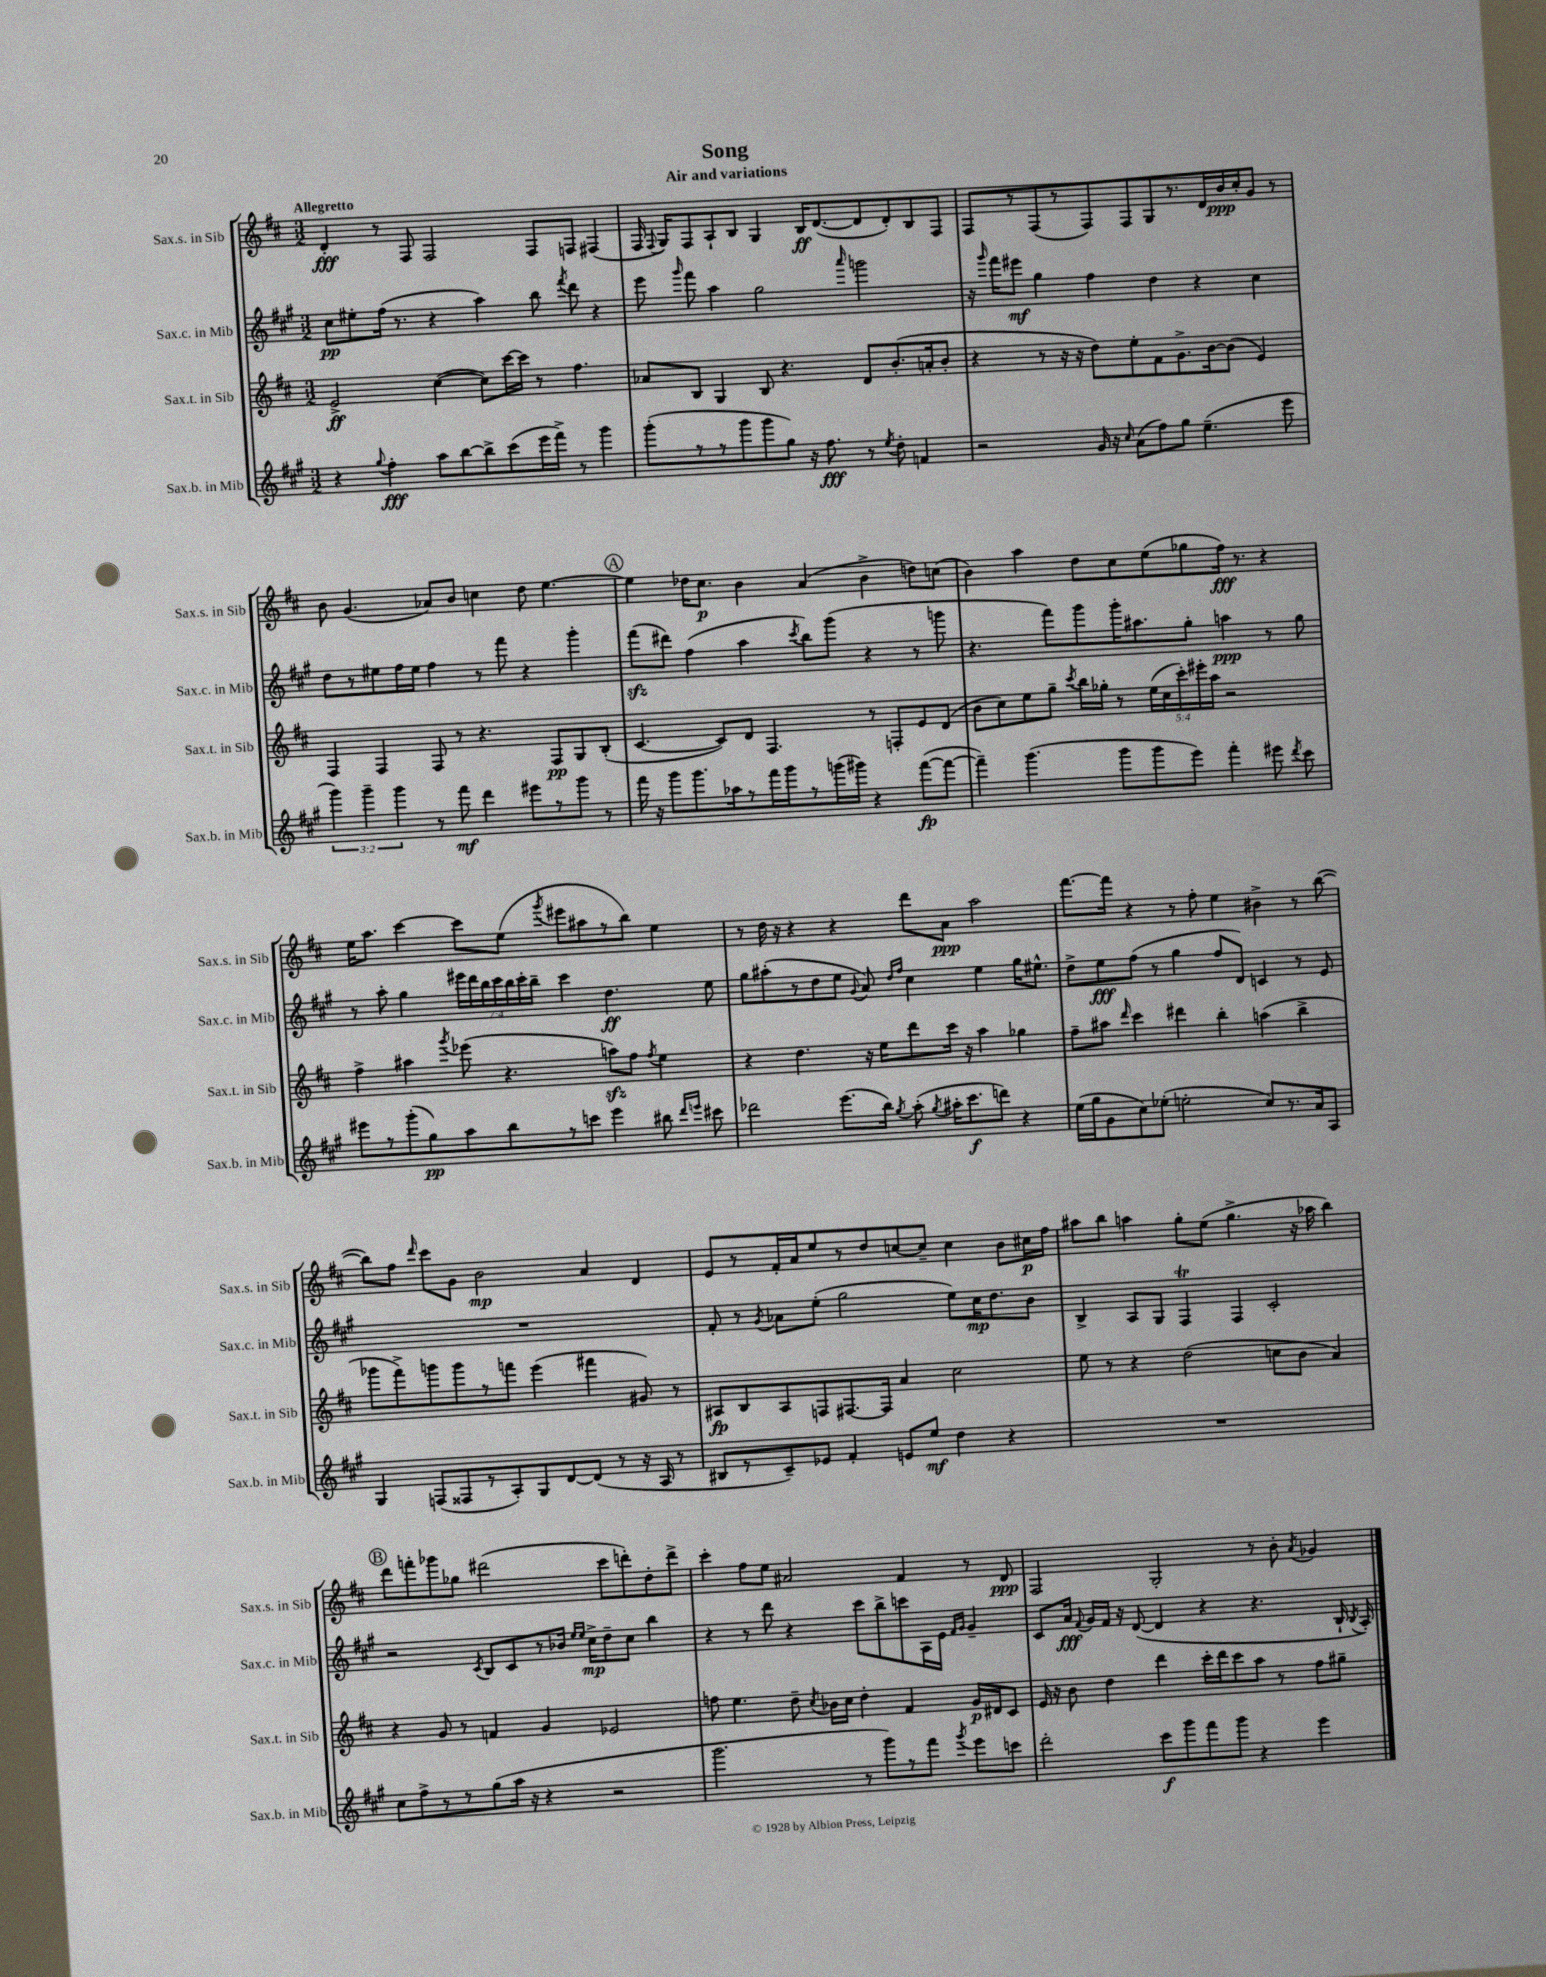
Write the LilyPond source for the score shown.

\header { title = "Song" subtitle = "Air and variations" }
<<
\new StaffGroup <<
\new Staff = "s0" \with { instrumentName = "Sax.s. in Sib" shortInstrumentName = "Sax.s. in Sib" } {
    \clef treble \key d \major \numericTimeSignature \time 3/2 \tempo "Allegretto"
    \autoBeamOff d'4-.\fff r8 fis8 fis2 fis8[ f8] fis4( |
    fis16 \appoggiatura { fis8 } g16[) fis8 a8-! b8] g4 b16[\ff d'8.~( d'8 d'8-.) b8 fis8] |
    fis8[ r8 fis8( r8 fis8) fis8 g8 r8. d'16 b'16\ppp cis''16-. g'8] r8 |
    b'8 g'4.( aes'8[) b'8] c''4 d''8 e''4.~ |
    \mark \markup { \circle "A" } e''4 des''16[ cis''8.]\p b'4 a'4( b'4-> d''8[) c''8]( |
    b'4) a''4 d''8[ cis''8 e''8( ges''8 fis''16]\fff) r8. r4 |
    e''16[ a''8.] cis'''4~ cis'''8[ e''8]( \acciaccatura { g'''8 } eis'''8[ ais''8 r8 b''8]) e''4 |
    r8 d''16 r16 r4 r4 d'''8[ a'8]\ppp a''2 |
    fis'''8.[~ fis'''16] r4 r8 fis''8-. e''4 bis'4-> r8 b''8~( |
    b''8[) fis''8] \grace { d'''16 } cis'''8[ g'8] b'2\mp a'4 d'4 |
    e'8[ r8 fis'16-. a'16 e''8 r8 d''8 c''8~ c''8]-- c''4 b'8[ cis''16\p fis''16] |
    ais''8[ b''8] a''4 g''8[-. e''8]( g''4.-> r16 aes''16 b''4) |
    \mark \markup { \circle "B" } d'''8[ f'''8-. ges'''8 ges''8] dis'''2( cis'''8[ d'''8-.) d''8-. d'''8]-> |
    cis'''4-. fis''8[ e''8] ais'2 fis'4 r8 d'8\ppp |
    fis2 g2-. r8 b'8-. \acciaccatura { a'8 } ges'4 \bar "|." |
}
\new Staff = "s1" \with { instrumentName = "Sax.c. in Mib" shortInstrumentName = "Sax.c. in Mib" } {
    \clef treble \key a \major \numericTimeSignature \time 3/2 \override Staff.TupletNumber.text = #tuplet-number::calc-fraction-text
    \autoBeamOff cis''8[\pp eis''8-. fis''16]( r8. r4 a''4) b''8 \acciaccatura { fis'''8 } d'''8 r4 |
    e'''8 \grace { gis'''16 } fis'''8 a''4 gis''2 \grace { a'''16 } g'''2 |
    r16 \grace { gis'''16 } fis'''16[ eis'''8]\mf gis''4 fis''4 d''4 r4 cis''4 |
    d''8[ r8 eis''8 fis''16 eis''16] fis''4 r8 fis'''8 r4 gis'''4-. |
    \mark \markup { \circle "A" } fis'''8[\sfz( dis'''8]) fis''4( a''4 \acciaccatura { cis'''8 } b''8[) gis'''8]( r4 r8 g'''8 |
    r4. fis'''8[) gis'''8 gis'''16-. ais''8. gis''8]-. a''4\ppp r8 gis''8 |
    r8 a''8-. gis''4 \tuplet 7/4 { eis'''16[ d'''16 b''16 cis'''16 b''16 cis'''16-. b''16]-- } cis'''4 d''4.\ff e''8 |
    gis''8[ ais''8-.( r8 d''8 e''8] \appoggiatura { gis'8 } a'8) \grace { d''16[ fis''16] } cis''4 e''4 gis''16[ eis''8.]-^ |
    d''8[-> e''8\fff fis''8]( r8 gis''4 fis''8[ d'8]) c'4 r8 e'8 |
    R1. |
    fis'8-. r8 \acciaccatura { gis'8 } aes'8[ e''8]-.( gis''2 e''8[) cis''16\mp d''8. b'8] |
    b4-> a8[ gis8] fis4\trill fis4 cis'2-. |
    \mark \markup { \circle "B" } r2 \acciaccatura { cis'8 } b8[ cis'8 r8 bes'16] \grace { e''16[ e''16] } cis''16[->\mp d''8-- cis''8] b''4 |
    r4 r8 d'''8 r4 cis'''8[ b''8-> c'''8 a16 e'16] \grace { fis'16[ gis'16] } gis'4-- |
    cis'8[ a'16]\fff \appoggiatura { fis'8 } gis'16[ fis'16] r16 d'8~( d'4 r4 r4. b16-! \acciaccatura { b8 } a16-.) \bar "|." |
}
\new Staff = "s2" \with { instrumentName = "Sax.t. in Sib" shortInstrumentName = "Sax.t. in Sib" } {
    \clef treble \key d \major \numericTimeSignature \time 3/2 \override Staff.TupletNumber.text = #tuplet-number::calc-fraction-text
    \autoBeamOff e'2->\ff cis''4~( cis''8[) cis'''16~ cis'''16] r8 fis''4. |
    aes'8[ b8] g4 b8 r4. d'8[ b'8.-.( a'16-. b'8]-. |
    r4 r8 r16 r16 d''8[) e''8-. fis'8 g'8.-> b'16~ b'8]( e'4) |
    fis4 fis4 fis8 r8 r4. fis8[\pp g8 b8]-.( |
    \mark \markup { \circle "A" } cis'4.~ cis'8[) d'8] fis4. r8 f8[-. e'8 d'8]( |
    b'8[ cis''8) e''8 g''8]-- \acciaccatura { cis'''8 } b''16[ ges''16]-. r8 \tuplet 5/4 { e''16[( cis''16 cis'''16-.) eis'''16-. a''16] } r2 |
    fis''4-> ais''4 \acciaccatura { g'''8 } ees'''8( r4. a''8[\sfz) fis''8] \acciaccatura { fis''8 } e''4 |
    r4 d''4. r16 e''16[ d'''8 cis'''16] r16 a''4 ges''4 |
    fis''8[-- ais''8] \grace { d'''16 } cis'''4 dis'''4 b''4-. a''4( b''4-> |
    ges'''8[ fis'''8->) g'''8 g'''8 r8 f'''8] e'''4( fis'''4 gis'8) r8 |
    ais8[\fp b8 ais8 f8 fis8.~ fis16] a'4 cis''2 |
    e''8 r8 r4 d''2( c''8[ b'8] a'4) |
    \mark \markup { \circle "B" } r4 g'8 r8 f'4 g'4 ees'2 |
    f''8 e''4. d''8-- \acciaccatura { cis''8 } bes'16[ cis''16] d''4-. fis'4 g'16[\p dis'16 cis'8] |
    e'16 r16 b'8 d''4 d'''4 cis'''16[-. d'''16 cis'''8 a''8] r8 fis''8[ gis''8]-- \bar "|." |
}
\new Staff = "s3" \with { instrumentName = "Sax.b. in Mib" shortInstrumentName = "Sax.b. in Mib" } {
    \clef treble \key a \major \numericTimeSignature \time 3/2 \override Staff.TupletNumber.text = #tuplet-number::calc-fraction-text
    \autoBeamOff r4 \appoggiatura { gis''8 } fis''4-.\fff a''8[ b''8~ b''8-> cis'''8( e'''16 fis'''16]->) r8 gis'''4 |
    gis'''8[-.( r8 r8 gis'''8 gis'''8 gis''8]) r16 fis''8.\fff r8 \acciaccatura { e''8 } d''8-. f'4 |
    r2 gis'16 r16 \grace { cis''16 } a'8[( fis''8) gis''8] e''4.--( e'''8 |
    \tuplet 3/2 { gis'''4) gis'''4-- gis'''4 } r8 fis'''8\mf d'''4 eis'''8[ r8 gis'''8] r8 |
    \mark \markup { \circle "A" } fis'''16 r16 gis'''8[ gis'''8. aes''16 r8 fis'''16 gis'''16 r8 g'''16( gis'''16]) r4 fis'''8[~\fp( fis'''8]~ |
    fis'''4--) gis'''4.( gis'''8[ gis'''8 e'''8]) fis'''4-. eis'''8 \acciaccatura { d'''8 } cis'''8 |
    eis'''8[ r8 gis'''8-.( gis''8\pp) a''8 b''8 r8 c'''8] eis'''4 bis''8 \grace { d'''16[ e'''16] } cis'''8 |
    des'''2 e'''8.[( b''16]) \acciaccatura { gis''8 } a''8-.( \acciaccatura { gis''8 } ais''16[-. cis'''8.\f d'''8]) r4 |
    e''16[( gis''16 gis'8 cis''8) ees''8]-.( e''2-. cis''8[) r8. a'16 a8] |
    gis4 f8[( fisis8 r8 a8-.) gis8 d'8~ d'8]( r8 r16 a16 r8 |
    bis8[ r8 cis'8--) ees'8] fis'4-. e'8[ e''8]\mf d''4 r4 |
    R1. |
    \mark \markup { \circle "B" } cis''8[ fis''8-> r8 r8 gis''8( a''16] r16 r4 r2 |
    gis'''2. r8 gis'''8[) r8 fis'''8] \acciaccatura { gis'''8 } e'''8[ c'''8] |
    d'''2-. cis'''8[\f gis'''8 fis'''8 gis'''8] r4 e'''4 \bar "|." |
}
>>
>>
\layout { \context { \Score \remove "Bar_number_engraver" } }
